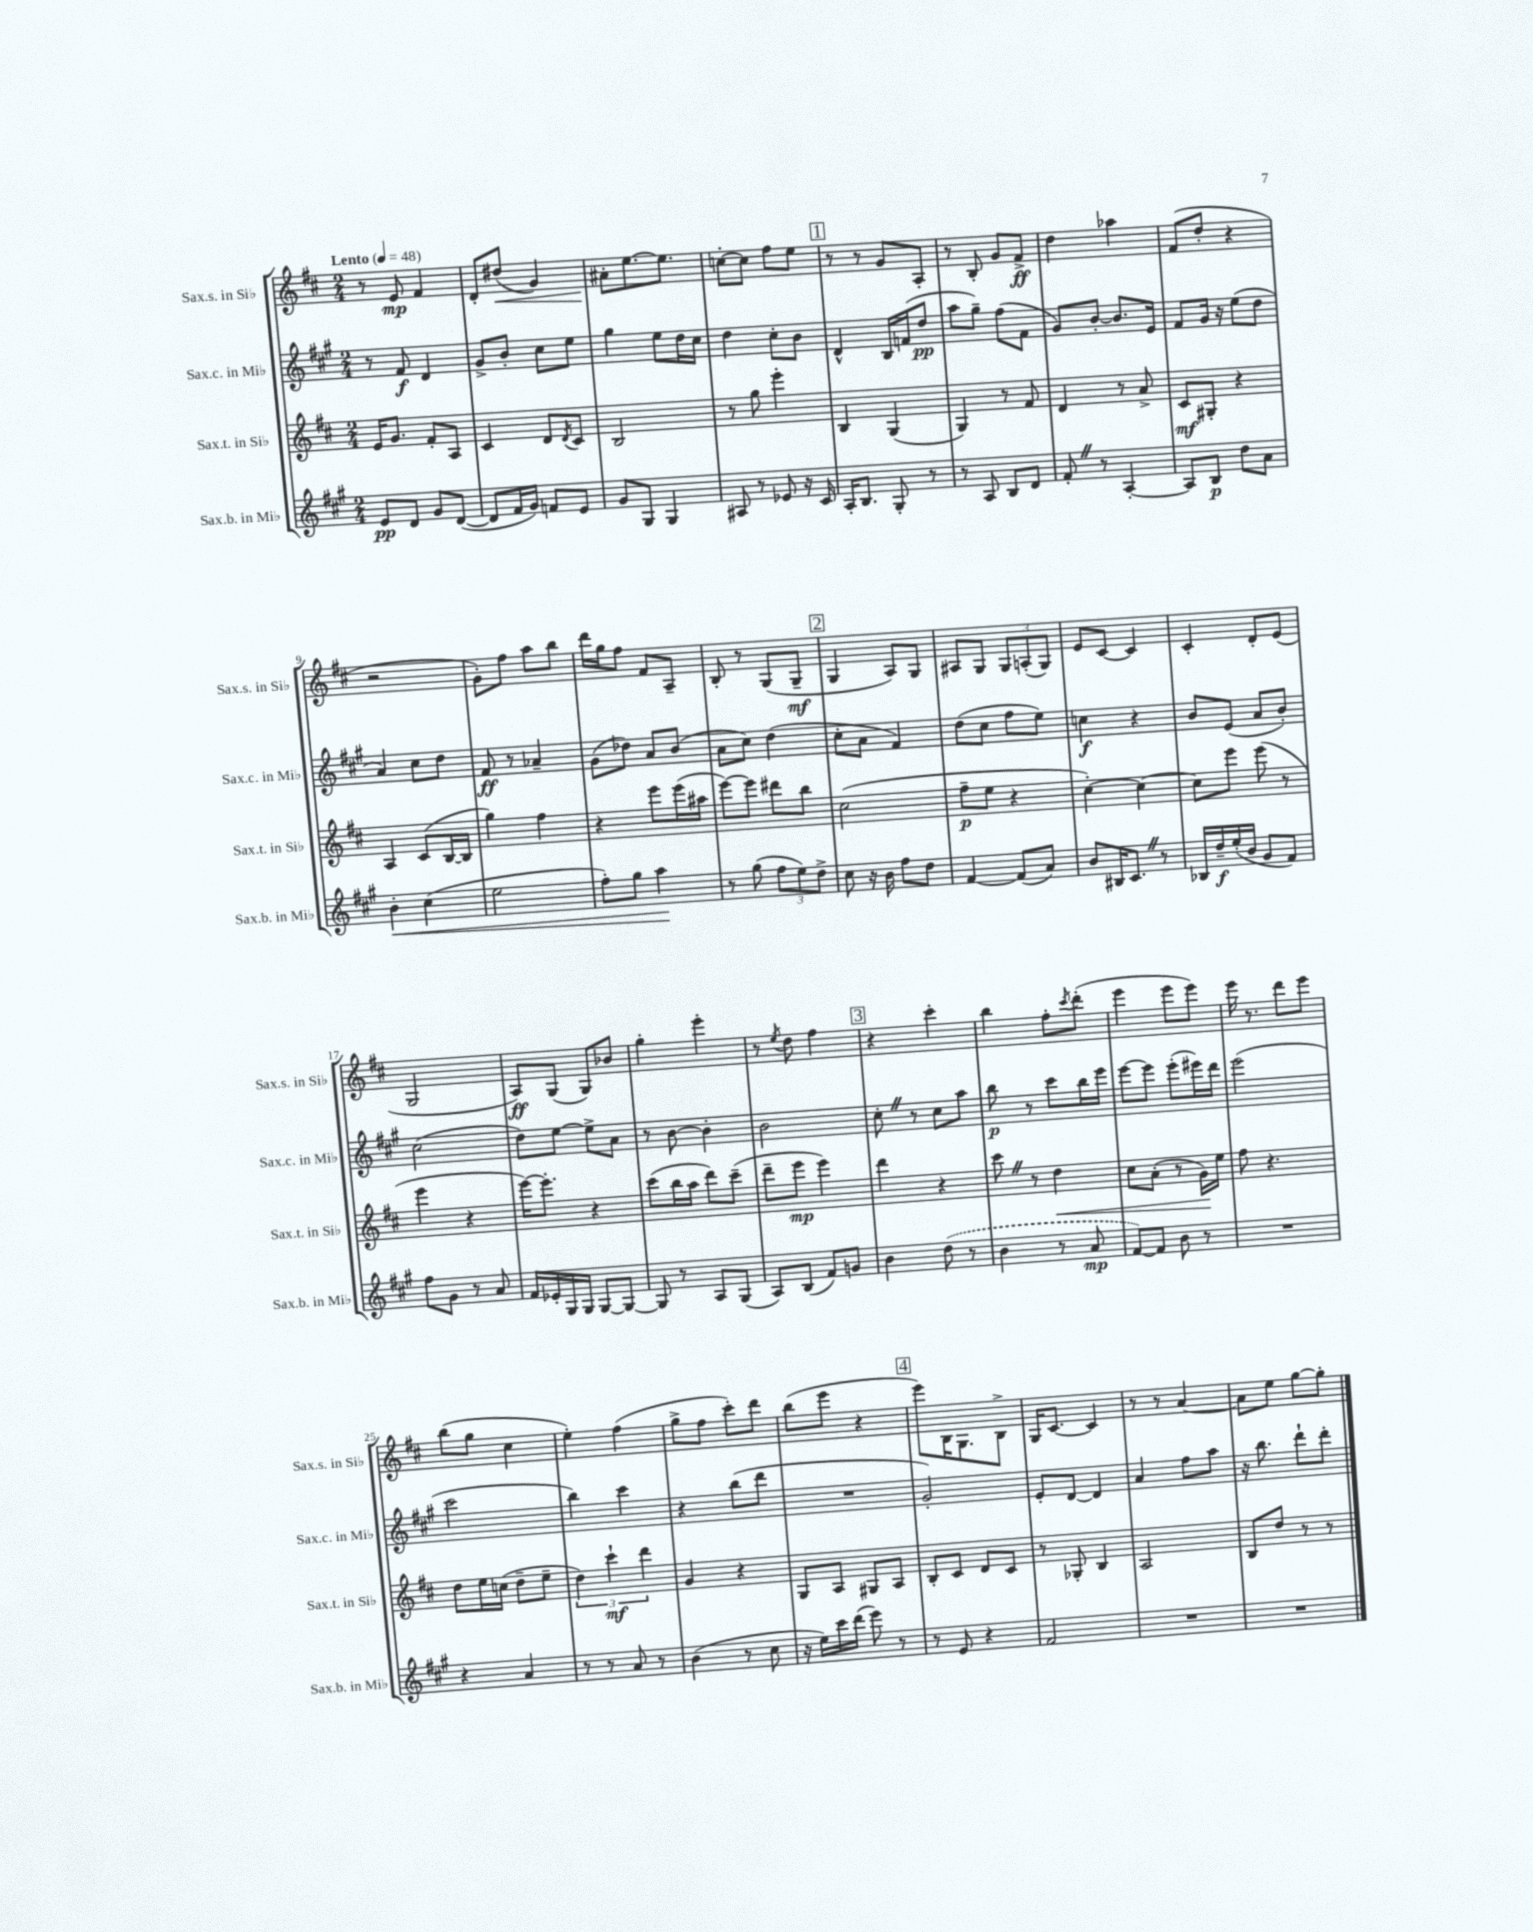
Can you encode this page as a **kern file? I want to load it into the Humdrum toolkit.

**kern	**kern	**kern	**kern
*staff4	*staff3	*staff2	*staff1
*clefG2	*clefG2	*clefG2	*clefG2
*k[f#c#g#]	*k[f#c#]	*k[f#c#g#]	*k[f#c#]
*M2/4	*M2/4	*M2/4	*M2/4
*MM48	*MM48	*MM48	*MM48
8e	16e	8r	8r
.	8.g	.	.
8d	.	8f#	8e
8g#	8f#'	4d	4f#
([8d	8A	.	.
=	=	=	=
8d]	4c#	8g#^	8d'
16f#	.	8b'	(8dd#
16g#)	.	.	.
8f	8d	8cc#	4g)
.	8qd	.	.
8e	8c#	8ee	.
=	=	=	=
8g#	2B	4gg#	8a#'
8G#	.	.	[8.ee
4G#	.	8ee	.
.	.	.	8.ee]
.	.	16dd	.
.	.	16cc#	.
=	=	=	=
8A#	8r	4dd	[8cc'
8r	8gg	.	8cc]
8e-	4eee'	8cc#'	8ff#
16r	.	8b	8ee
16c#	.	.	.
=	=	=	=
16A'	4B	4d^^	8r
8.B	.	.	.
.	.	.	8r
8G#'	(4G	16B	8g
.	.	(16f	.
8r	.	8dd	8A'
=	=	=	=
8r	4G)	8aa	8r
8A	.	8gg#~)	8B'
8B	8r	(8ff#	8g
8d	8f#	8f#	8f#^
=	=	=	=
8f#'	4d	8g#)	4dd
8r	.	[8b'	.
[4A'	8r	8.b]	4aa-
.	8a^	.	.
.	.	16e	.
=	=	=	=
8A]	8c#	8f#	(8f#
8B	8G#'	16g#	8dd'
.	.	16r	.
8dd	4r	(8ee	4r
8a	.	8dd	.
=	=	=	=
4b'	4A	4a)	2r
(4cc#	(8c#	8cc#	.
.	[16B	8dd	.
.	16B]	.	.
=	=	=	=
2ee	4gg)	8f#	8g')
.	.	8r	8ff#
.	4ff#	4a-~	8aa
.	.	.	8bb
=	=	=	=
8ff#')	4r	(8g#	16ddd
.	.	.	16gg
8gg#	.	8dd-)	8ff#
4aa	8eee	8a	8f#
.	(16eee	(8b	8A~
.	16aa#	.	.
=	=	=	=
8r	[8eee)	8a	8B'
(8gg#	8eee]	8cc#)	8r
12ff#	8ddd#	(4dd	(8G
12ee)	.	.	.
.	8bb	.	8G~
12dd^	.	.	.
=	=	=	=
8cc#	(2cc#	8cc#'	4G
16r	.	8a	.
16b	.	.	.
8ff#	.	4f#)	8A)
8dd	.	.	8G
=	=	=	=
[4f#	8ff#~	(8dd	8A#
.	8ee	8cc#	8G
(8f#]	4r	8ff#	12G
.	.	.	(12A'
8a)	.	8ee)	.
.	.	.	12G)
=	=	=	=
8b	[4cc#')	4cc	8e
16B#	.	.	[8c#
8.c#	.	.	.
.	4cc#_	4r	4c#]
8r	.	.	.
=	=	=	=
16B-	8cc#]	8b	4c#'
16dd~	.	.	.
(16ee'	8eee	(8e	.
16b	.	.	.
8g#	(8eee	8a	8d'
8f#)	8r	8b')	(8e
=	=	=	=
8ff#	4eee	(2cc#	2G
8g#	.	.	.
8r	4r	.	.
8a	.	.	.
=	=	=	=
16f#	[16eee)	8dd)	8A)
16e-'	8.eee']	.	.
16G#	.	[8ee	(8G
16G#	.	.	.
[8G#	4r	8ee^]	8G)
8G#_	.	8a	8b-
=	=	=	=
8G#]	(8ccc#	8r	4gg'
8r	16bb	[8b	.
.	16aa	.	.
8A	8ddd)	4b']	4eee'
(8G#	(8ccc#~	.	.
=	=	=	=
8A)	8ddd~	2b	8r
.	.	.	8qee
(8B	8eee	.	8dd
8f#)	4eee)	.	4ff#
8g	.	.	.
=	=	=	=
4b	4ddd	8cc#'	4r
.	.	8r	.
(8dd	4r	8cc#	4ccc#'
8r	.	8aa	.
=	=	=	=
4b	8ccc#	8bb	4bb
.	8r	8r	.
8r	4dd	8ccc#	8ff#'
.	.	.	8qccc#
8a	.	16bb	(8ddd'
.	.	16eee	.
=	=	=	=
[8f#)	8cc#	[8eee	4eee
8f#]	(8a'	8eee]	.
8b	8r	(8eee'	8eee
8r	16g)	16eee#)	8eee)
.	16ee	16ddd	.
=	=	=	=
2r	8ff#	(2eee	16eee
.	.	.	8.r
.	4.r	.	.
.	.	.	8ddd
.	.	.	8eee
=	=	=	=
4r	8dd	2ccc#	(8bb
.	16ee	.	8gg
.	(16cc	.	.
4a	8dd~	.	4cc#
.	8ee~	.	.
=	=	=	=
8r	6dd)	4bb)	4ee')
8r	.	.	.
.	6ccc#`	.	.
8a	.	4ccc#	(4ff#
.	6ddd	.	.
8r	.	.	.
=	=	=	=
(4b	4g	4r	8gg^
.	.	.	8ff#
8r	4r	(8bb	8ccc#')
8cc#	.	8ddd	8ddd
=	=	=	=
16r	8G	2r	(8bb
16ee)	.	.	.
16ccc#	8A	.	8eee
(16ddd	.	.	.
8eee)	8G#	.	4r
8r	8A	.	.
=	=	=	=
8r	8B'	2g#')	8eee)
8e	8c#	.	16B
.	.	.	8.G
4r	8d	.	.
.	8c#	.	8B^
=	=	=	=
2f#	8r	8e'	16G
.	.	.	[8.c#
.	8G-'	[8d	.
.	4B	4d]	4c#]
=	=	=	=
2r	2A	4a	8r
.	.	.	8r
.	.	8ff#	[4a
.	.	8aa	.
=	=	=	=
2r	8B	16r	8a]
.	.	8.bb	.
.	8dd	.	8ee
.	8r	8ddd`	[8gg
.	8r	8ddd'	8gg']
==	==	==	==
*-	*-	*-	*-
